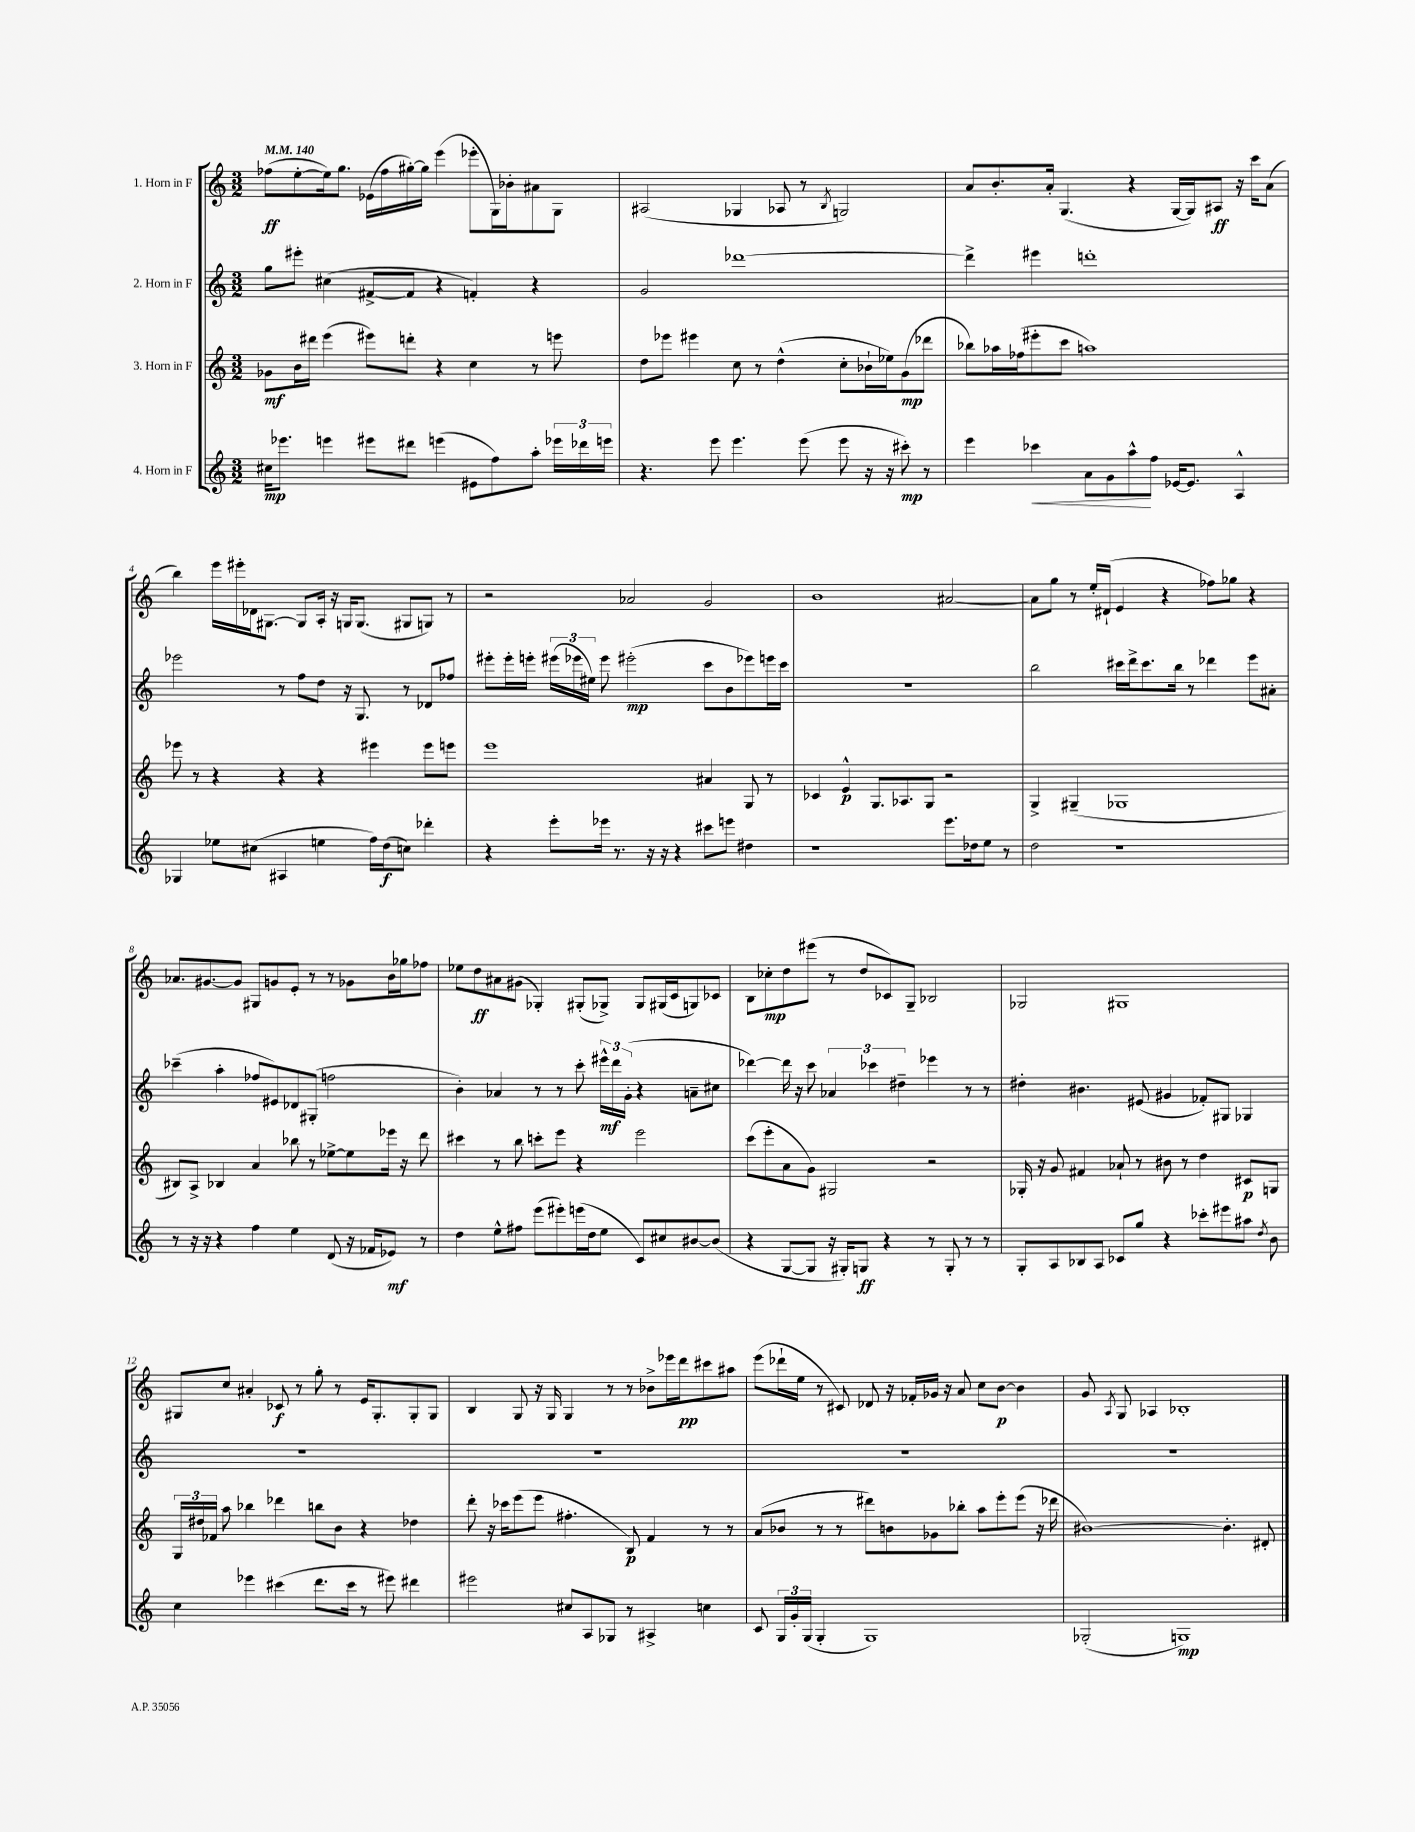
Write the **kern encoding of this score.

**kern	**kern	**kern	**kern
*staff4	*staff3	*staff2	*staff1
*clefG2	*clefG2	*clefG2	*clefG2
*k[]	*k[]	*k[]	*k[]
*M3/2	*M3/2	*M3/2	*M3/2
*MM140	*MM140	*MM140	*MM140
16cc#	8g-	8gg	(8ff-
8.eee-	.	.	.
.	16b	8eee#'	[8ee'
.	16ddd#	.	.
4eee	(4eee	(4cc#	16ee])
.	.	.	8.gg
8eee#	8eee#)	[8f#^	(16e-
.	.	.	16ff-
8ddd#	8ddd'	8f#]	[16gg#')
.	.	.	16gg#]
(4eee	4r	4r	(4eee
8e#	4cc	4f')	8eee-'
8ff)	.	.	16G)
.	.	.	16b-'
8aa'	8r	4r	8a#
24eee-	8eee	.	8G
24ddd-	.	.	.
24eee	.	.	.
=	=	=	=
4.r	8dd	2g	(2A#
.	8eee-	.	.
.	4eee#	.	.
8eee	.	.	.
4.eee	8cc	[1ddd-	4G-
.	8r	.	.
.	(4dd^^	.	8A-
(8eee	.	.	8r
.	.	.	8qB
8eee	8cc'	.	2G)
16r	16b-`	.	.
16r	16ee-)	.	.
8ccc#')	(8g	.	.
8r	8ddd-	.	.
=	=	=	=
4eee	8bb-)	4ddd-^]	8a
.	16aa-	.	8.b'
.	(16ff-	.	.
4ccc-	8eee#'	4eee#	.
.	.	.	16a'
.	8ccc	.	(4.G
8a	1aa)	1ddd'	.
8g	.	.	.
8aa^^	.	.	4r
8ff	.	.	.
[16e-	.	.	[16G
8.e-]	.	.	16G])
.	.	.	8A#
4A^^	.	.	16r
.	.	.	16ccc
.	.	.	(8a
=	=	=	=
4G-	8eee-	2eee-	4bb)
.	8r	.	.
8ee-	4r	.	16eee
.	.	.	16eee#'
(8cc#	.	.	16d-
.	.	.	[8.G#
4A#	4r	8r	.
.	.	8ff	8G#]
4ee	4r	8dd	16A'
.	.	.	16r
.	.	16r	16G
.	.	8.G	(8.G
16ff)	4eee#	.	.
(16dd	.	.	.
8cc)	.	8r	8G#
4ddd-'	8eee#	8d-	8G)
.	8eee	8ff-	8r
=	=	=	=
4r	1eee	8eee#'	2r
.	.	16eee#'	.
.	.	16eee'	.
8eee'	.	(24eee#	.
.	.	24eee-	.
.	.	24ee#)	.
16eee-	.	8eee-	.
8.r	.	.	.
.	.	(2eee#'	2a-
16r	.	.	.
16r	.	.	.
4r	.	.	.
8ccc#	4a#	8ccc	2g
8eee	.	8b	.
4dd#	8G	8eee-)	.
.	8r	16eee	.
.	.	16ccc	.
=	=	=	=
1r	4c-	1.r	1b
.	4e^^	.	.
.	8.G	.	.
.	8.A-	.	.
.	8G	.	.
8.eee	2r	.	[2a#
16dd-	.	.	.
8ee	.	.	.
8r	.	.	.
=	=	=	=
2dd	4G^	2bb	8a#]
.	.	.	8gg
.	(4G#~	.	8r
.	.	.	16ee'
.	.	.	(16d#`
1r	1G-	16ccc#	4e
.	.	16ddd^	.
.	.	8.ccc#	.
.	.	.	4r
.	.	16bb	.
.	.	8r	.
.	.	4ddd-	8ff-)
.	.	.	8gg-
.	.	8eee	4r
.	.	8a#'	.
=	=	=	=
8r	8B#)	(4ccc-~	8.a-
16r	8A^	.	.
16r	.	.	[8.g#
4r	4B-	4aa'	.
.	.	.	8g#]
4ff	4a	8ff-	8G#
.	.	8e#)	8g
4ee	8bb-	8d-	8e'
.	8r	(8G#'	8r
(8d	[8ee-^	2ff	8r
16r	8ee-]	.	8g-
16f-	.	.	.
8e-)	16eee-	.	16b
.	16r	.	16gg-
8r	8ddd	.	8ff-
=	=	=	=
4dd	4ccc#	4b')	8ee-
.	.	.	8dd
8ee^^	8r	4a-	8a#
8ff#	8bb	.	(8g#
(8eee	8ccc'	8r	4G-')
8eee#')	8eee	8r	.
(16eee	4r	8ccc'	(8G#'
16dd	.	.	.
8ee	.	24eee#^^	8G-^)
.	.	24ddd	.
.	.	(24g'	.
8c)	2eee	4r	8G-
8cc#	.	.	(16G#
.	.	.	16c
[8b#	.	8a~	8G)
(8b#]	.	8cc#	8c-
=	=	=	=
4r	(8ccc	[4ddd-)	8B
.	8eee'	.	8cc-'
[8G	8a	16ddd-]	8dd
.	.	16r	.
8G]	8g)	8ccc	(8eee#
16r	2G#	6a-	8r
16G#')	.	.	.
8G	.	.	8dd
.	.	6ccc-	.
4r	.	.	8c-)
.	.	6dd#~	.
.	.	.	8G~
8r	2r	4eee-	2B-
8G'	.	.	.
8r	.	8r	.
8r	.	8r	.
=	=	=	=
8G'	16G-'	4dd#'	2G-
.	16r	.	.
8A	8g	.	.
8B-	4f#	4.b#	.
8A	.	.	.
8c-	8a-`	.	1G#
8gg	8r	(8e#	.
4r	8b#	4g#	.
.	8r	.	.
8ccc-'	4dd	8f-')	.
8eee#	.	8G#	.
8aa#	8c#	4G-	.
8qdd	.	.	.
8b	8G	.	.
=	=	=	=
4cc	24G	1.r	8G#
.	24dd#	.	.
.	24f-	.	.
.	8aa	.	8cc
4eee-	4bb-	.	4a#'
(4ccc#	4ddd-	.	8c-
.	.	.	8r
8.ddd	8bb	.	8gg'
.	8b	.	8r
16ccc#	.	.	.
8r	4r	.	16e
.	.	.	8.G#'
8eee#)	.	.	.
4ddd#	4dd-	.	8G#'
.	.	.	8G#
=	=	=	=
2eee#	8ddd'	1.r	4B
.	16r	.	.
.	16ccc-	.	.
.	(8eee	.	8G
.	8eee	.	16r
.	.	.	16G
8cc#	4.ff#'	.	4G
8A	.	.	.
8G-	.	.	8r
8r	8B)	.	8r
4A#^	4f	.	8b-^
.	.	.	16eee-
.	.	.	16ddd
4cc	8r	.	8ccc#
.	8r	.	8aa#
=	=	=	=
8c	(8a	1.r	(8eee
24G	8b-	.	16ddd-`
24g'	.	.	.
.	.	.	16ee
(24G	.	.	.
4G'	8r	.	8r
.	8r	.	8c#)
1G)	8ddd#)	.	8d-
.	8b	.	16r
.	.	.	16f-'
.	8g-	.	16g-
.	.	.	16r
.	8bb-'	.	8a
.	8aa	.	8cc
.	8eee'	.	[8b
.	(8eee	.	4b]
.	16r	.	.
.	16ddd-	.	.
=	=	=	=
(2G-'	[1b#)	1.r	8g
.	.	.	8qA
.	.	.	8G
.	.	.	4A-
1G)	.	.	1B-'
.	4.b#']	.	.
.	8d#'	.	.
==	==	==	==
*-	*-	*-	*-
